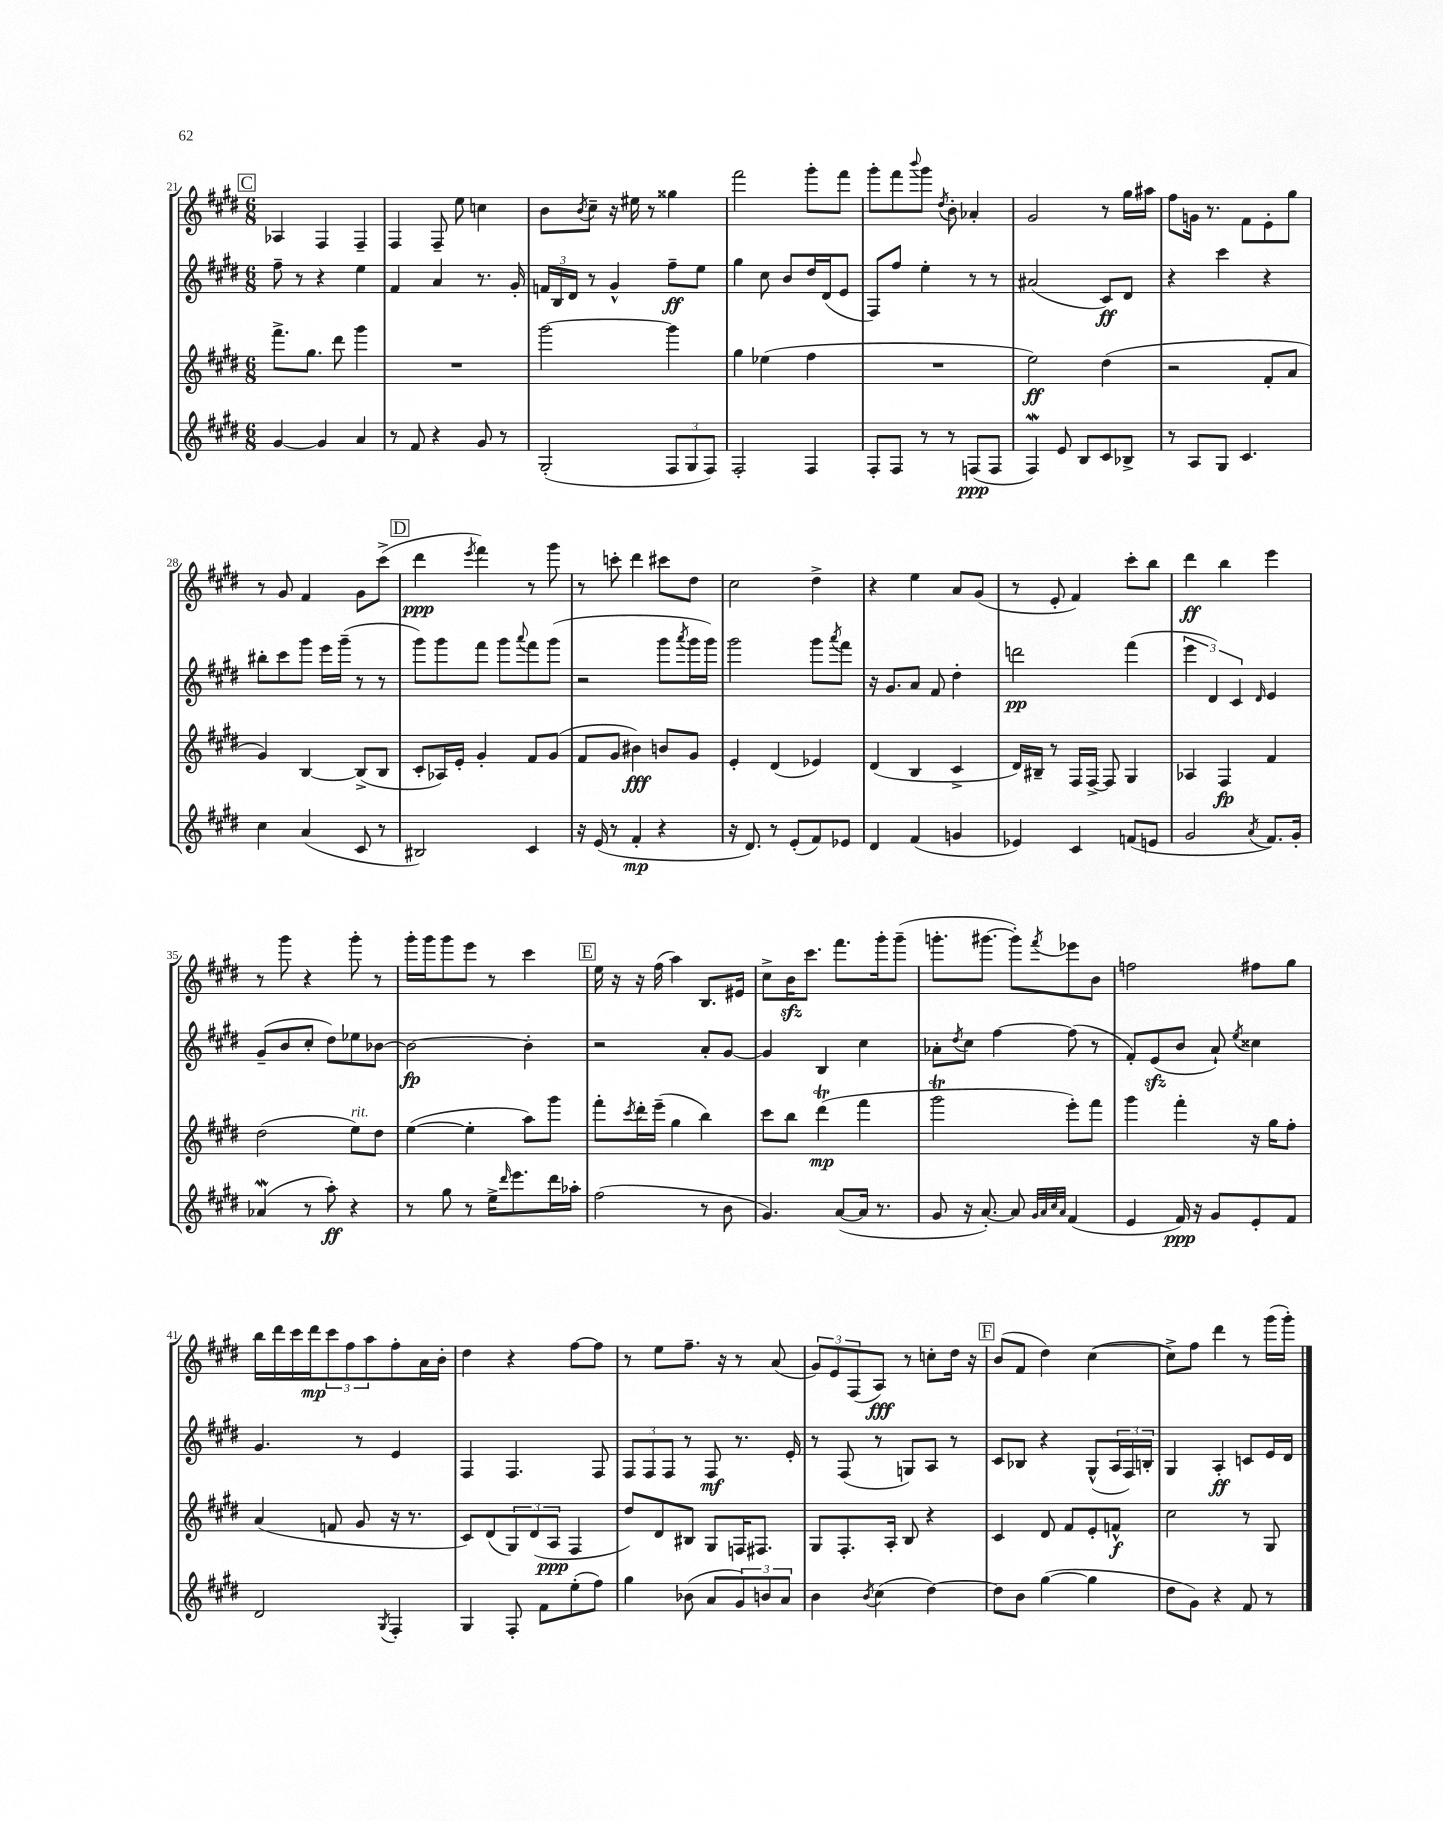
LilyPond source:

<<
\new StaffGroup <<
\new Staff = "s0" {
    \clef treble \key e \major \numericTimeSignature \time 6/8
    \mark \markup { \box "C" } aes4 fis4 fis4-- |
    fis4 fis8-- e''8 c''4 |
    b'8 \acciaccatura { b'8 } cis''8-- r16 eis''16 r8 gisis''4 |
    fis'''2 gis'''8-. fis'''8 |
    gis'''8-. fis'''8 \appoggiatura { b'''8 } gis'''8 \acciaccatura { dis''8 } b'8-. aes'4-. |
    gis'2 r8 gis''16 ais''16 |
    fis''8 g'16 r8. fis'8 e'8-. gis''8 |
    r8 gis'8 fis'4 gis'8 cis'''8->( |
    \mark \markup { \box "D" } dis'''4\ppp \acciaccatura { e'''8 } fis'''4) r8 gis'''8 |
    r8 c'''8-. dis'''4 cis'''8 dis''8 |
    cis''2 dis''4-> |
    r4 e''4 a'8 gis'8( |
    r8 e'8-. fis'4) cis'''8-. b''8 |
    dis'''4\ff b''4 e'''4 |
    r8 gis'''8 r4 gis'''8-. r8 |
    gis'''16-. gis'''16 gis'''8 e'''8 r8 cis'''4 |
    \mark \markup { \box "E" } e''16 r16 r16 fis''16( a''4) b8. eis'16 |
    cis''8-> b'16\sfz cis'''8. fis'''8. gis'''16-. gis'''8--( |
    g'''8.-. gis'''8.~ gis'''8-.) \acciaccatura { fis'''8 } ees'''8 b'8 |
    f''2 fis''8 gis''8 |
    b''16 dis'''16 cis'''16 dis'''16\mp \tuplet 3/2 { cis'''8 fis''8 a''8 } fis''8-. a'16 b'16-. |
    dis''4 r4 fis''8~ fis''8 |
    r8 e''8 fis''8.-- r16 r8 a'8( |
    \tuplet 3/2 { gis'8) e'8 fis8( } a8\fff) r8 c''8-. dis''16 r16 |
    \mark \markup { \box "F" } b'8( fis'8 dis''4) cis''4~( |
    cis''8->) fis''8 dis'''4 r8 gis'''16( gis'''16-.) \bar "|." |
}
\new Staff = "s1" {
    \clef treble \key e \major \numericTimeSignature \time 6/8
    \mark \markup { \box "C" } fis''8-- r8 r4 e''4 |
    fis'4 a'4 r8. gis'16-. |
    \tuplet 3/2 { f'16 b16 dis'16 } r8 gis'4-^ fis''8--\ff e''8 |
    gis''4 cis''8 b'8 dis''16 dis'16( e'8 |
    fis8) fis''8 e''4-. r8 r8 |
    ais'2( cis'8\ff) dis'8 |
    r4 cis'''4 r4 |
    bis''8-. cis'''8 gis'''8 e'''16 gis'''16--( r8 r8 |
    \mark \markup { \box "D" } gis'''8) gis'''8 fis'''8 gis'''8 \appoggiatura { a'''8 } fis'''8 gis'''8( |
    r2 gis'''8 \acciaccatura { a'''8 } gis'''16 gis'''16) |
    gis'''2 gis'''8 \acciaccatura { a'''8 } fis'''8 |
    r16 gis'8. a'8 fis'8 dis''4-. |
    d'''2\pp fis'''4( |
    \tuplet 3/2 { e'''4 dis'4) cis'4 } \grace { dis'16 } e'4 |
    gis'8--( b'8 cis''8-. dis''8) ees''8 bes'8~ |
    bes'2~\fp bes'4-. |
    \mark \markup { \box "E" } r2 a'8-. gis'8~ |
    gis'4 b4 cis''4 |
    aes'8-. \acciaccatura { dis''8 } cis''8 fis''4~ fis''8( r8 |
    fis'8-.) e'8\sfz( b'8 a'8-!) \acciaccatura { e''8 } cisis''4 |
    gis'4. r8 e'4 |
    fis4 fis4. fis8 |
    \tuplet 3/2 { fis8 fis8 fis8 } r8 fis8\mf r8. e'16-. |
    r8 fis8( r8 g8) a8 r8 |
    \mark \markup { \box "F" } cis'8 bes8 r4 gis8-^( \tuplet 3/2 { a16 fis16) b16-. } |
    gis4 a4-.\ff c'8 e'16 dis'16 \bar "|." |
}
\new Staff = "s2" {
    \clef treble \key e \major \numericTimeSignature \time 6/8
    \mark \markup { \box "C" } fis'''8.-> gis''8. dis'''8 gis'''4 |
    R2. |
    gis'''2~ gis'''4 |
    gis''4 ees''4( fis''4 |
    R2. |
    e''2\ff) dis''4( |
    r2 fis'8-. a'8 |
    gis'4) b4~ b8->( b8 |
    \mark \markup { \box "D" } cis'8-. aes16) e'16-. gis'4-. fis'8 gis'8( |
    fis'8 gis'8 bis'4\fff) b'8 gis'8 |
    e'4-. dis'4( ees'4) |
    dis'4( b4 cis'4-> |
    dis'16) bis16-- r8 fis16 fis16~-> fis8 gis4 |
    aes4 fis4\fp fis'4 |
    dis''2( e''8^\markup { \italic "rit." }) dis''8 |
    e''4~( e''4-. a''8) gis'''8 |
    \mark \markup { \box "E" } fis'''8-. \acciaccatura { cis'''8 } dis'''16-. e'''16--( gis''4 b''4) |
    cis'''8 b''8 dis'''4\trill\mp( fis'''4 |
    gis'''2\trill e'''8-.) fis'''8 |
    gis'''4 fis'''4-. r16 gis''16 fis''8-. |
    a'4( f'8 gis'8 r16 r8. |
    cis'8) dis'8( \tuplet 3/2 { gis8) dis'8( a8\ppp } fis4 |
    dis''8) dis'8 bis8 gis8 f16 fis8. |
    gis8 fis8.-. a16-. b8 r4 |
    \mark \markup { \box "F" } cis'4 dis'8 fis'8 e'8-. f'8-^\f |
    cis''2 r8 gis8 \bar "|." |
}
\new Staff = "s3" {
    \clef treble \key e \major \numericTimeSignature \time 6/8
    \mark \markup { \box "C" } gis'4~ gis'4 a'4 |
    r8 fis'8 r4 gis'8 r8 |
    gis2-.( \tuplet 3/2 { fis8 gis8 fis8) } |
    fis2-. fis4 |
    fis8-. fis8 r8 r8 f8\ppp( f8 |
    fis4\mordent) e'8 b8 cis'8 bes8-> |
    r8 a8 gis8 cis'4. |
    cis''4 a'4( cis'8 r8 |
    \mark \markup { \box "D" } bis2) cis'4 |
    r16 e'16( r8 fis'4-.\mp r4 |
    r16 dis'8.) r8 e'8-.( fis'8) ees'8 |
    dis'4 fis'4( g'4 |
    ees'4) cis'4 f'8( e'8 |
    gis'2 \acciaccatura { a'8 } fis'8.) gis'16-. |
    aes'4\mordent( r8 a''8-.\ff) r4 |
    r8 gis''8 r8 e''16-> \grace { dis'''16 } e'''8. dis'''16 aes''16-. |
    \mark \markup { \box "E" } fis''2( r8 b'8 |
    gis'4.) a'8~( a'16 r8. |
    gis'8 r16 a'8.~-.) a'8 \grace { gis'32 a'32 cis''32 a'32 } fis'4( |
    e'4 fis'16\ppp) r16 gis'8 e'8-. fis'8 |
    dis'2 \acciaccatura { gis8 } fis4-. |
    gis4 fis8-. fis'8 e''8-.( fis''8) |
    gis''4 bes'8( a'8 \tuplet 3/2 { gis'8) b'8 a'8 } |
    b'4 \acciaccatura { b'8 } cis''4( dis''4~) |
    \mark \markup { \box "F" } dis''8 b'8 gis''4~( gis''4 |
    dis''8 gis'8) r4 fis'8 r8 \bar "|." |
}
>>
>>
\layout { \context { \Score currentBarNumber = #21 } }
